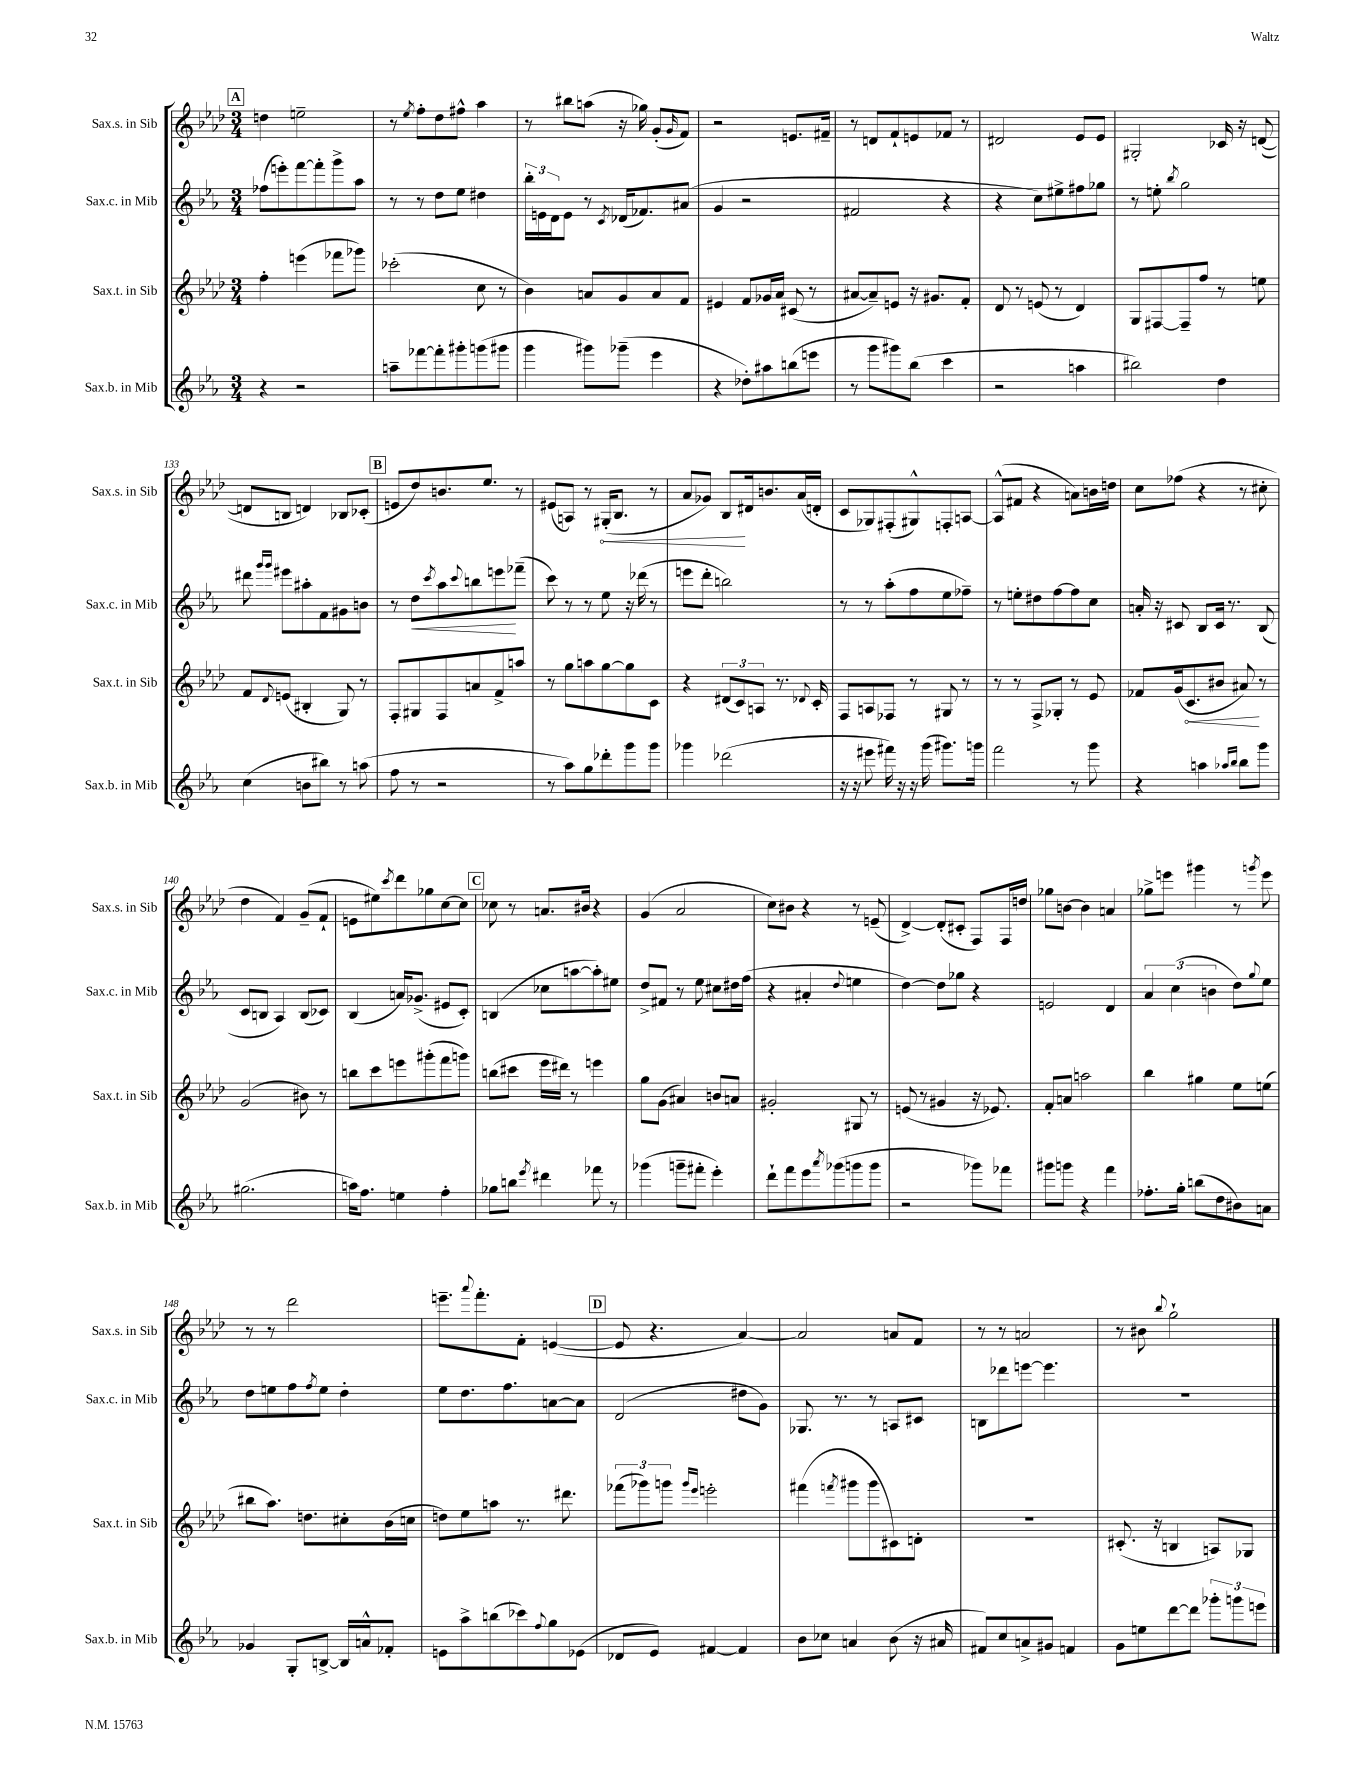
<<
\new StaffGroup <<
\new Staff = "s0" \with { instrumentName = "Sax.s. in Sib" shortInstrumentName = "Sax.s. in Sib" } {
    \clef treble \key aes \major \numericTimeSignature \time 3/4
    \mark \markup { \box "A" } d''4 e''2-- |
    r8 \acciaccatura { ees''8 } f''8-. des''8 fis''8-^ aes''4 |
    r8 bis''8 a''8( r16 ges''16) g'8-.( \grace { g'16 } f'8) |
    r2 e'8. fis'16-- |
    r8 d'8 f'8-! e'8 fes'8 r8 |
    dis'2 ees'8 ees'8 |
    gis2-. ces'16 r16 d'8~( |
    d'8 b8 d'4) bes8 ces'8-.( |
    \mark \markup { \box "B" } e'8 des''8) b'8. ees''8. r8 |
    eis'8( a8) r8 \once \override Hairpin.circled-tip = ##t gis16-.\<( bes8. r8 |
    aes'8 ges'8) bes8\! dis'16 b'8. aes'16( d'16-. |
    c'8 ges8) fis8-.( gis8-^) f8-. a8~ |
    a8-^( fis'8 r4 a'8) b'16 d''16 |
    c''8 fes''8( r4 r8 cis''8-. |
    des''4 f'4) g'8--( f'8-! |
    e'8 eis''8) \acciaccatura { c'''8 } des'''8 ges''8 c''8~ c''8 |
    \mark \markup { \box "C" } ces''8 r8 a'8. bis'16 r4 |
    g'4( aes'2 |
    c''8) bis'8 r4 r8 e'8--( |
    des'4~->) des'8-.( cis'8-. f8) f16 d''16 |
    ges''8 b'8~ b'4 a'4 |
    ges''8-> e'''8 gis'''4 r8 \acciaccatura { g'''8 } e'''8 |
    r8 r8 des'''2 |
    e'''8.-- \appoggiatura { aes'''8 } f'''8.-. f'8-. e'4~( |
    \mark \markup { \box "D" } e'8 r4. aes'4~) |
    aes'2 a'8 f'8 |
    r8 r8 a'2 |
    r8 bis'8 \appoggiatura { bes''8 } g''2-! \bar "|." |
}
\new Staff = "s1" \with { instrumentName = "Sax.c. in Mib" shortInstrumentName = "Sax.c. in Mib" } {
    \clef treble \key ees \major \numericTimeSignature \time 3/4
    \mark \markup { \box "A" } fes''8( e'''8-.) f'''8~ f'''8-. g'''8-> aes''8 |
    r8 r8 d''8 ees''8 dis''4 |
    \tuplet 3/2 { bes''16-. e'16 d'16 } e'8 r8 \acciaccatura { c'8 } des'16( fes'8.) ais'8( |
    g'4 r2 |
    fis'2 r4 |
    r4 c''8) eis''8-> fis''8 ges''8 |
    r8 e''8-. \acciaccatura { bes''8 } g''2 |
    dis'''8 \grace { g'''16 g'''16 } eis'''8 ais''8-. f'8 gis'8 b'8 |
    \mark \markup { \box "B" } r8 d''8\< \acciaccatura { c'''8 } aes''8 \appoggiatura { c'''8 } b''8 e'''8\! fes'''8--( |
    c'''8) r8 r8 ees''8 r16 des'''16( r8 |
    e'''8 d'''8-. b''2) |
    r8 r8 aes''8-.( f''8 ees''8 fes''8--) |
    r8 e''8-. dis''8 f''8~ f''8 c''8 |
    a'16-. r16 cis'8 bes8 cis'16 r8. bes8( |
    c'8 b8 aes4) b8( ces'8) |
    bes4( a'16) ges'8.->( eis'8 c'8-.) |
    \mark \markup { \box "C" } b4( ces''8 a''8~ a''8-.) eis''8 |
    d''8-> fis'8 r8 ees''8 cis''8 dis''16 f''16( |
    r4 ais'4-. \appoggiatura { d''8 } e''4 |
    d''4~) d''8 ges''8 r4 |
    e'2 d'4 |
    \tuplet 3/2 { aes'4 c''4( b'4 } d''8) \appoggiatura { g''8 } ees''8 |
    d''8 e''8 f''8 \acciaccatura { f''8 } e''8 d''4-. |
    ees''8 d''8. f''8. a'8~ a'8 |
    \mark \markup { \box "D" } d'2( dis''8 g'8) |
    ges8. r8. r8 a8 cis'8 |
    b8 des'''8 e'''8~ e'''4. |
    R2. \bar "|." |
}
\new Staff = "s2" \with { instrumentName = "Sax.t. in Sib" shortInstrumentName = "Sax.t. in Sib" } {
    \clef treble \key aes \major \numericTimeSignature \time 3/4
    \mark \markup { \box "A" } f''4-. e'''4( fes'''8 ges'''8) |
    ces'''2-.( c''8 r8 |
    bes'4) a'8 g'8 a'8 f'8 |
    eis'4 f'8 ges'16 aes'16 cis'8( r8 |
    ais'8~ ais'8--) e'8 r16 gis'8. f'8-. |
    des'8 r8 e'8( r8 des'4) |
    g8 fis8~ fis8-- f''8 r8 e''8 |
    f'8 \appoggiatura { des'8 } e'8( bis4-. g8) r8 |
    \mark \markup { \box "B" } f8-. gis8 f8 a'8 f'8-> a''8 |
    r8 g''8 a''8 g''8~ g''8 c'8 |
    r4 \tuplet 3/2 { dis'8( c'8) a8 } r8. \appoggiatura { des'8 } c'16-. |
    f8 a8 fes8 r8 gis8 r8 |
    r8 r8 f8-> ges8-. r8 ees'8 |
    fes'8 g'16( \once \override Hairpin.circled-tip = ##t c'8.\< bis'8 ais'8\!) r8 |
    g'2( bis'8) r8 |
    b''8 c'''8 e'''8 gis'''8-.( f'''8 g'''8) |
    \mark \markup { \box "C" } b''8( cis'''8 ees'''16 dis'''16) r8 e'''4 |
    g''8 g'8( ais'4) b'8 a'8 |
    gis'2-. gis8 r8 |
    e'8( r8 gis'4 r16 ees'8.) |
    f'8-. a'8 a''2 |
    bes''4 gis''4 ees''8 e''8( |
    bis''8 aes''8.) d''8. cis''8-. bes'16( c''16 |
    d''8) ees''8 a''8 r8. dis'''8. |
    \mark \markup { \box "D" } \tuplet 3/2 { fes'''8( ges'''8) g'''8 } \grace { g'''16 ees'''16 } e'''2-. |
    fis'''4( \acciaccatura { f'''8 } gis'''8 gis'''8 cis'8) d'8-. |
    R2. |
    cis'8.-.( r16 b4 a8) ges8 \bar "|." |
}
\new Staff = "s3" \with { instrumentName = "Sax.b. in Mib" shortInstrumentName = "Sax.b. in Mib" } {
    \clef treble \key ees \major \numericTimeSignature \time 3/4
    \mark \markup { \box "A" } r4 r2 |
    a''8-- fes'''8~ fes'''8-. gis'''8-. g'''8( gis'''8 |
    g'''4 gis'''8) ges'''8--( ees'''4 |
    r4 des''8-.) ais''8 b''8( e'''8 |
    r8 g'''8 gis'''8) bes''8( c'''4 |
    r2 a''4 |
    bis''2) d''4 |
    c''4( b'8 bis''8) r8 a''8( |
    \mark \markup { \box "B" } f''8 r8 r2 |
    r8 aes''8) g''8 des'''8-. g'''8 g'''8 |
    ges'''4 des'''2( |
    r16 r16 eis'''8 fis'''16) r16 r16 g'''16( gis'''8.) g'''16 |
    f'''2 r8 g'''8 |
    r4 a''4 \grace { aes''16 bes''16 } bes''8 g'''8 |
    gis''2.( |
    a''16) f''8. e''4 f''4-. |
    \mark \markup { \box "C" } ges''8 b''8 \acciaccatura { ees'''8 } dis'''4 fes'''8 r8 |
    ges'''4( g'''8-- fis'''8-. ees'''4-.) |
    d'''8-! f'''8 ees'''8 \acciaccatura { aes'''8 } ges'''8( g'''8 g'''8 |
    r2 ges'''8) fes'''8 |
    gis'''8 g'''8 r4 f'''4 |
    fes''8.-. g''16-. b''8( d''8 bis'8) a'8 |
    ges'4 g8-. b8~-> b16 a'16-^ fes'8-. |
    e'8 aes''8-> b''8( ces'''8) \appoggiatura { f''8 } g''8 ees'8( |
    \mark \markup { \box "D" } des'8 ees'8) fis'4~ fis'4 |
    bes'8 ces''8 a'4 bes'8( r16 ais'16 |
    fis'8) c''8 a'8-> gis'8 f'4 |
    g'8 e''8 d'''8~ d'''8 \tuplet 3/2 { ges'''8-. g'''8 e'''8 } \bar "|." |
}
>>
>>
\layout { \context { \Score currentBarNumber = #126 } }
